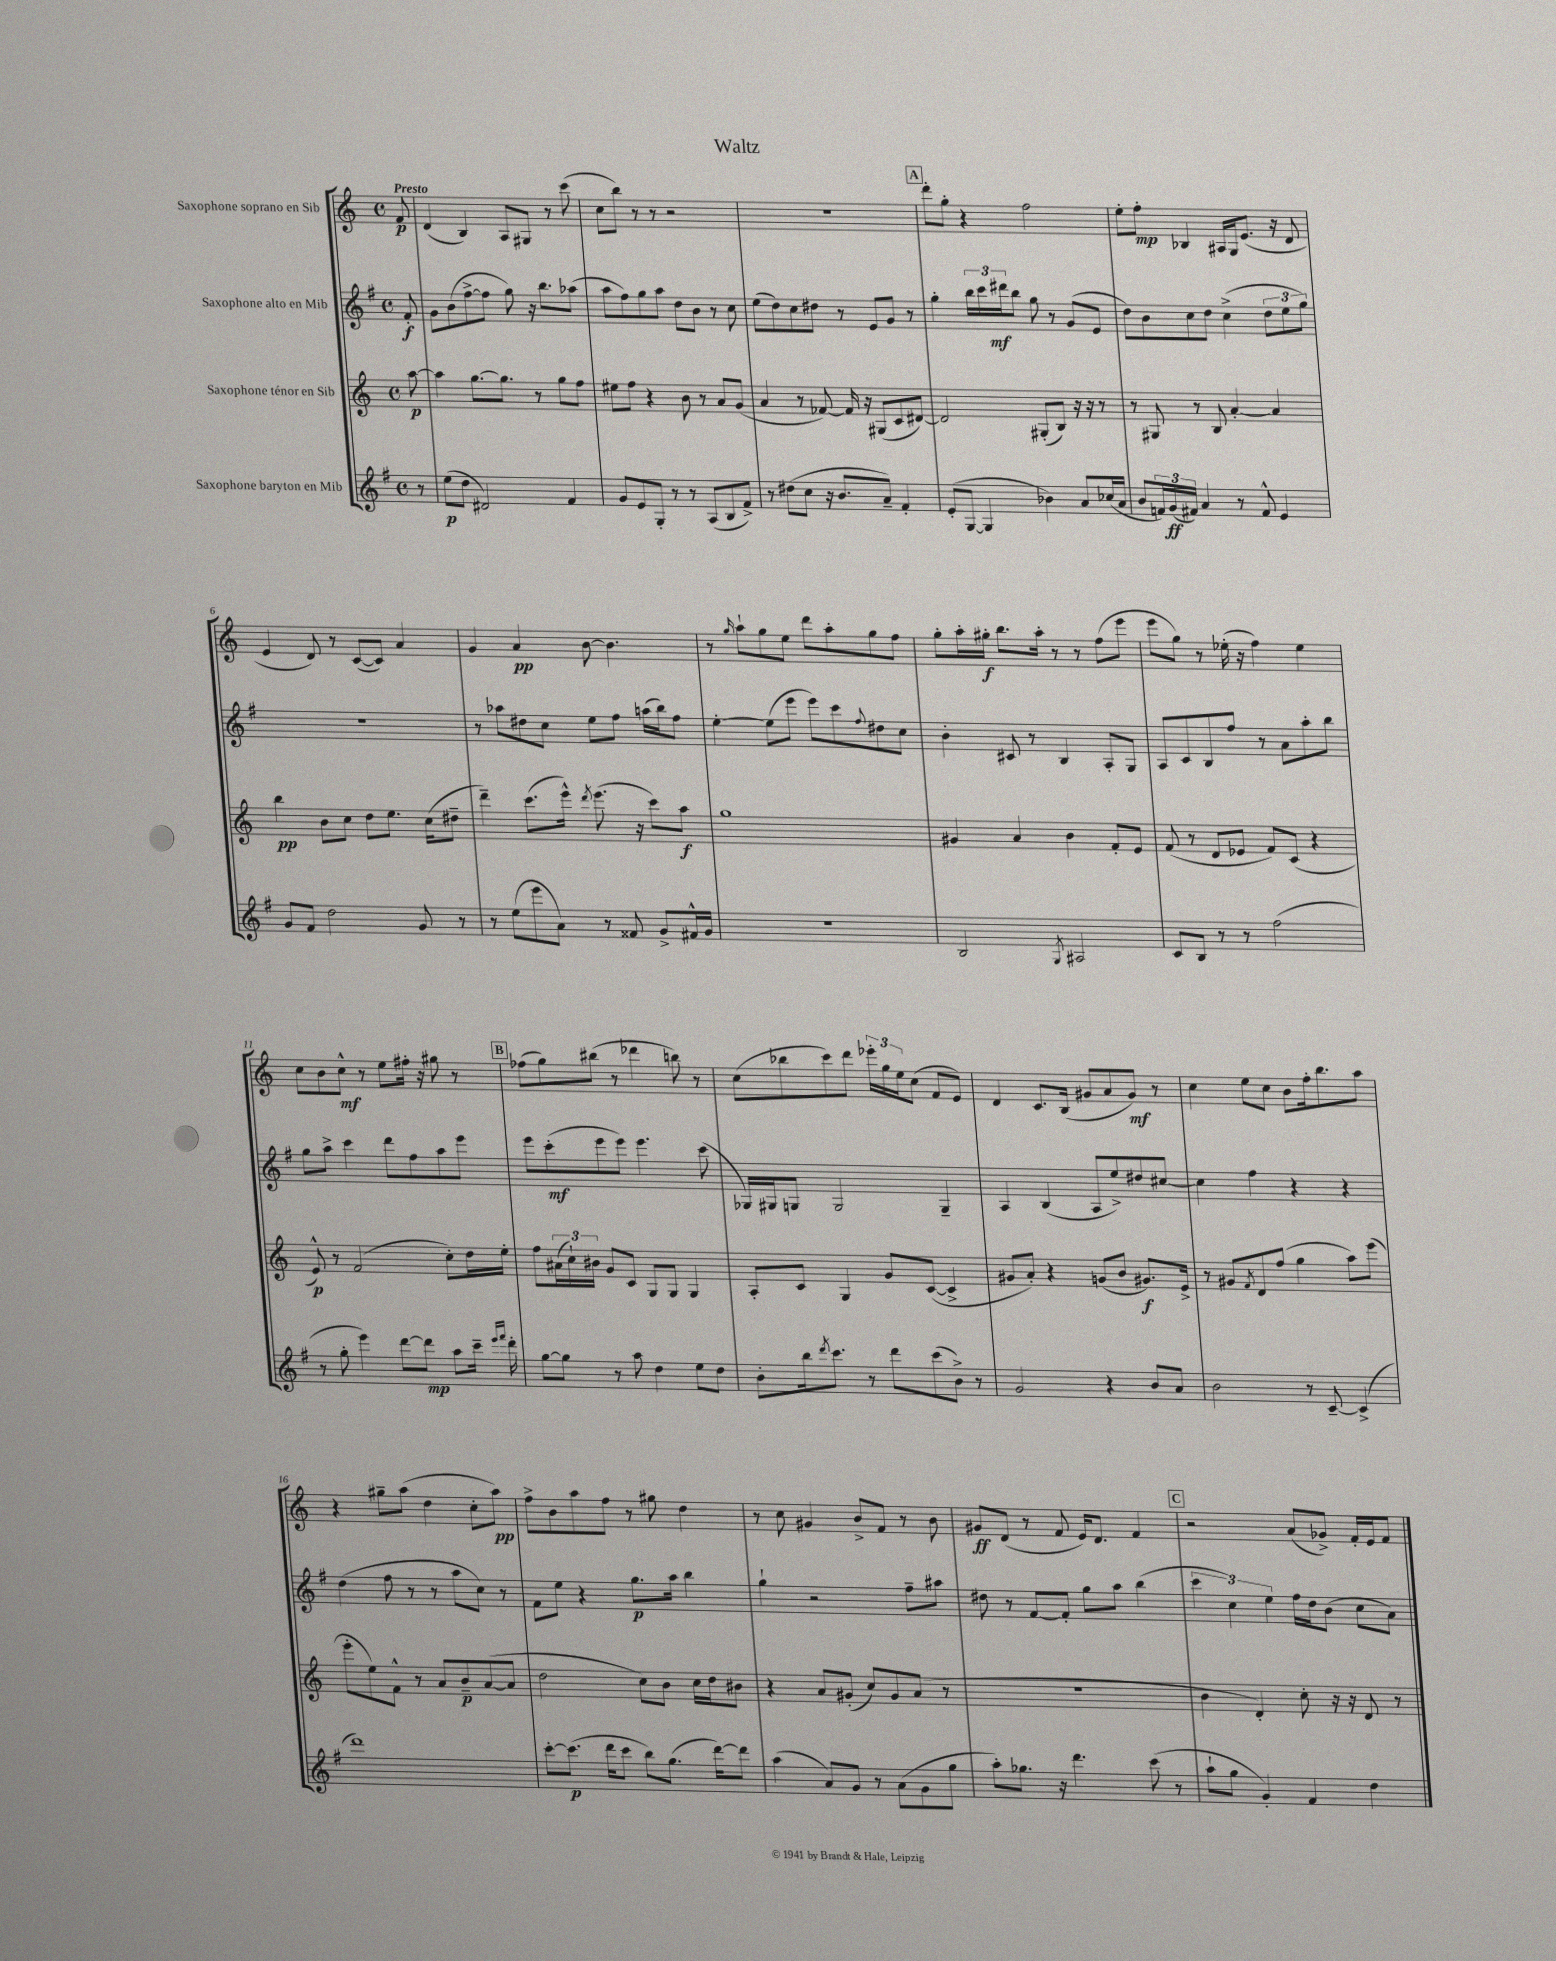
\header { title = "Waltz" }
<<
\new StaffGroup <<
\new Staff = "s0" \with { instrumentName = "Saxophone soprano en Sib" } {
    \clef treble \key c \major \defaultTimeSignature \time 4/4 \partial 8 \tempo "Presto"
    f'8\p |
    d'4( b4) a8 gis8 r8 c'''8( |
    c''8 b''8) r8 r8 r2 |
    R1 |
    \mark \markup { \box "A" } d'''8-. g''8-. r4 f''2 |
    e''8-. f''8-.\mp bes4 ais16 g16 e'8.( r16 d'8 |
    e'4 d'8) r8 c'8~( c'8) a'4 |
    g'4 a'4\pp b'8~ b'4. |
    r8 \grace { g''16 } a''8-! g''8 e''8 d'''8 a''8-. g''8 f''8 |
    g''8-. a''16-. gis''16-.\f b''8. a''16-. r8 r8 f''8( e'''8 |
    e'''8 g''8) r8 ees''16-.( r16 f''4) ees''4 |
    c''8 b'8 c''8-^\mf r8 e''8 fis''16-. r16 gis''8 r8 |
    \mark \markup { \box "B" } fes''8( g''8) bis''8( r8 des'''4 b''8) r8 |
    c''8( bes''8 c'''8) d'''8 \tuplet 3/2 { ees'''16-. g''16 e''16 } c''8( f'8 e'8) |
    d'4 c'8. b16( gis'8 a'8 gis'8\mf) r8 |
    c''4 e''8 c''8 b'8 f''16-. b''8. a''8 |
    r4 gis''8-- a''8( d''4 c''8-. a''8\pp) |
    f''8-> b'8 a''8 f''8 r8 gis''8 d''4 |
    r8 c''8 gis'4 b'8-> f'8 r8 b'8 |
    gis'8\ff d'8( r8 f'8 e'16) d'8. f'4 |
    \mark \markup { \box "C" } r2 a'8( ges'8->) f'16-. e'16 f'8 \bar "|." |
}
\new Staff = "s1" \with { instrumentName = "Saxophone alto en Mib" } {
    \clef treble \key g \major \defaultTimeSignature \time 4/4 \partial 8
    fis'8-.\f |
    g'8 b'8( fis''8~-> fis''8 g''8) r16 b''8. aes''8( |
    a''8 fis''8) g''8 a''8 d''8 b'8 r8 c''8 |
    e''8( d''8) c''8 dis''8 r8 e'8 g'8 r8 |
    \mark \markup { \box "A" } g''4-. \tuplet 3/2 { b''16 c'''16 dis'''16\mf } b''8 g''8 r8 g'8( e'8 |
    d''8) b'8 c''8 d''8 c''4->( \tuplet 3/2 { d''8 e''8 g''8) } |
    r1 |
    r8 aes''8 dis''8 c''8 e''8 fis''8 a''16( b''16) fis''8 |
    e''4~-. e''8( e'''8 e'''8) c'''8 \appoggiatura { fis''8 } dis''8 c''8 |
    b'4-. cis'8 r8 b4 a8-. g8 |
    a8 c'8 b8 fis''8 r8 a'8 a''8-. b''8 |
    g''8 a''8-> c'''4 d'''8 fis''8 a''8 e'''8 |
    \mark \markup { \box "B" } e'''8 c'''8-.\mf( e'''8 e'''8) e'''4. c'''8( |
    ges16) gis16 g8 g2 g4-- |
    a4 b4( a8 e''8->) dis''8 cis''8~ |
    cis''4 fis''4 r4 r4 |
    d''4( fis''8 r8 r8 a''8 c''8) r8 |
    fis'8 e''8 r4 g''8.\p a''16 b''4 |
    g''4-! r2 fis''8-- ais''8 |
    dis''8 r8 fis'8~ fis'8-. g''8 a''8 b''4( |
    \mark \markup { \box "C" } \tuplet 3/2 { c'''4 c''4) e''4 } fis''16 d''16 b'8( c''8 a'8) \bar "|." |
}
\new Staff = "s2" \with { instrumentName = "Saxophone ténor en Sib" } {
    \clef treble \key c \major \defaultTimeSignature \time 4/4 \partial 8
    a''8~\p |
    a''4 g''8.~ g''8. r8 g''8 f''8 |
    eis''8 f''8 r4 b'8 r8 a'8 g'8( |
    a'4 r8 fes'8~) fes'16 r16 gis8( c'8 dis'8~) |
    \mark \markup { \box "A" } dis'2 gis8-.( b8) r16 r16 r8 |
    r8 gis8 r8 b8 a'4~-. a'4 |
    b''4\pp b'8 c''8 d''8 e''8. c''16( dis''8-- |
    d'''4--) c'''8.( e'''16-^) \acciaccatura { d'''8 } e'''8.( r16 c'''8) a''8\f |
    g''1 |
    gis'4 a'4 b'4 f'8-. e'8 |
    f'8( r8 d'8 ees'8 f'8) c'8( r4 |
    e'8-^\p) r8 f'2( c''8-.) d''16 e''16-. |
    \mark \markup { \box "B" } f''8 \tuplet 3/2 { ais'16( c''16-!) bis'16 } g'8 c'8 g8 g8 g4 |
    a8-. c'8 g4 g'8 c'8~( c'4-> |
    gis'8 a'8-.) r4 g'8( b'8 gis'8.\f) e'16-> |
    r8 gis'8 \acciaccatura { f'8 } d'8 f''8( g''4 a''8) e'''8( |
    e'''8-. e''8) f'8-^ r8 a'8 b'8--\p a'8~( a'8 |
    d''2 c''8) b'8 c''16 d''16 bis'8 |
    r4 a'8 gis'8-.( c''8) gis'8 a'8( r8 |
    r1 |
    \mark \markup { \box "C" } b'4 d'4-.) c''8-. r16 r16 d'8 r8 \bar "|." |
}
\new Staff = "s3" \with { instrumentName = "Saxophone baryton en Mib" } {
    \clef treble \key g \major \defaultTimeSignature \time 4/4 \partial 8
    r8 |
    e''8\p( d''8 dis'2) fis'4 |
    g'8 e'8 g8-. r8 r8 a8( b8 fis'8->) |
    r8 dis''8( c''8 r16 b'8. a'8--) fis'4-. |
    \mark \markup { \box "A" } e'8-.( g8~ g4 bes'4) a'8 ces''16( a'16 |
    b'8 \tuplet 3/2 { f'16) g'16\ff( fis'16) } a'4 r8 fis'8-^ e'4 |
    g'8 fis'8 d''2 g'8 r8 |
    r8 e''8( e'''8 a'8) r8 fisis'8 g'8-> fis'16-^ g'16 |
    R1 |
    b2 \acciaccatura { g8 } ais2 |
    c'8 b8 r8 r8 fis''2( |
    r8 g''8-. e'''4) d'''8~ d'''8\mp a''8 c'''16-- \grace { e'''16 fis'''16 } d'''16-. |
    \mark \markup { \box "B" } g''8~ g''8 r8 a''8 d''4 e''8 d''8 |
    b'8-. b''16 \acciaccatura { d'''8 } c'''8. r8 d'''8 c'''8( b'8->) r8 |
    g'2 r4 b'8 a'8 |
    b'2 r8 c'8~-- c'4->( |
    d'''1) |
    c'''8~-. c'''8.\p( d'''16 c'''8 b''8) g''8.( d'''16~) d'''8 |
    a''4( a'8) g'8 r8 a'8( g'8 g''8 |
    a''8-.) ges''8. r16 d'''4. c'''8( r8 |
    \mark \markup { \box "C" } a''8-! g''8 g'4-.) fis'4 d''4 \bar "|." |
}
>>
>>
